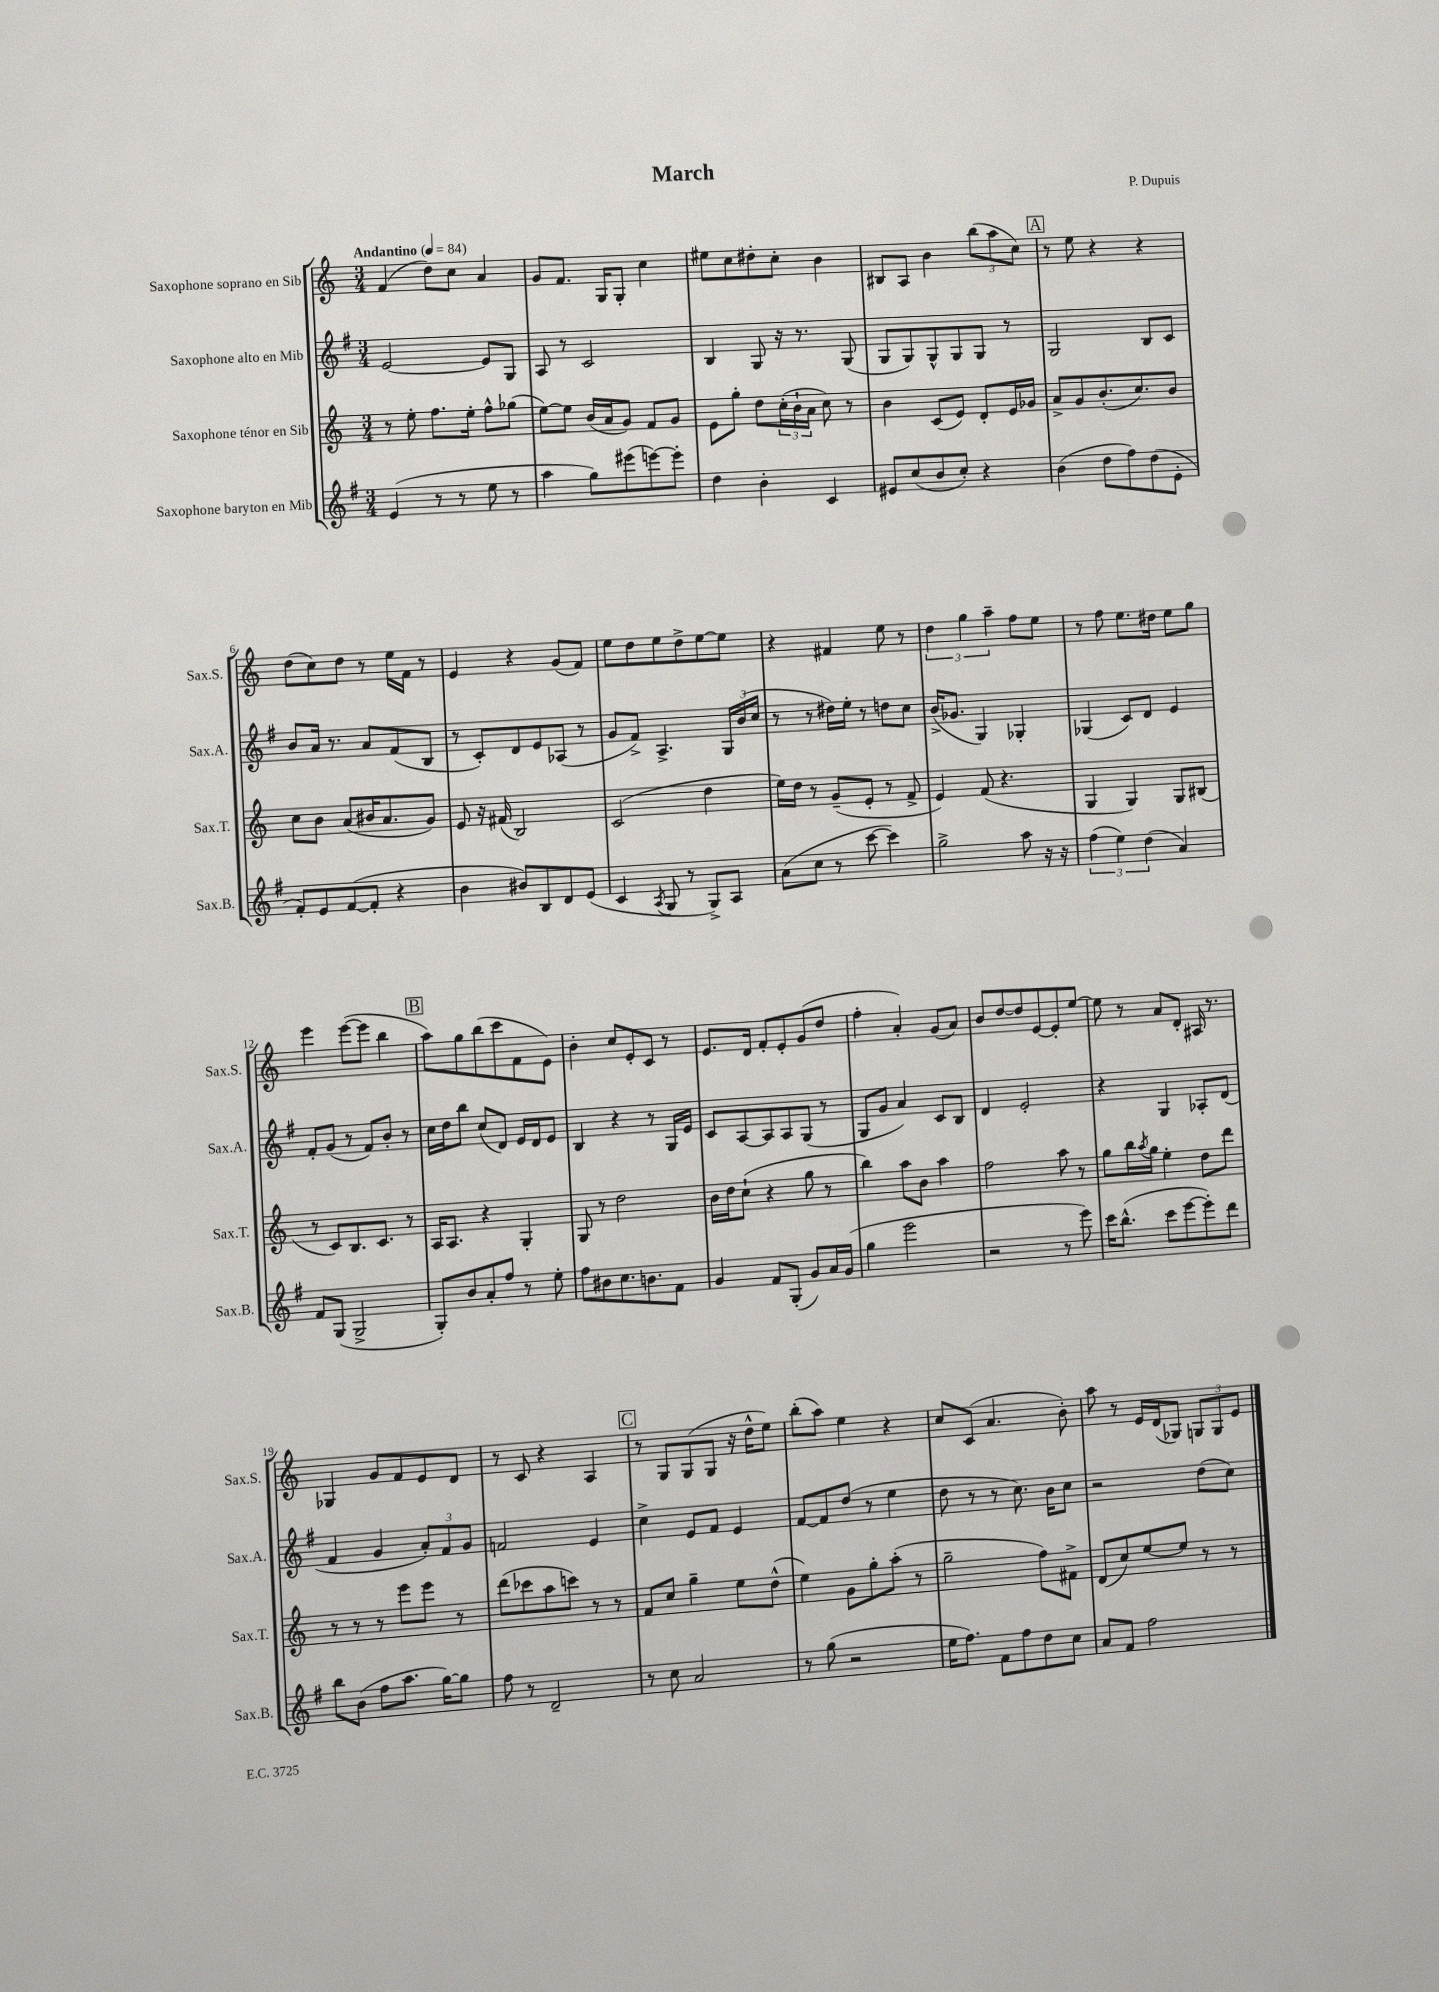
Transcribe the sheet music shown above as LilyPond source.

\header { title = "March" composer = "P. Dupuis" }
<<
\new StaffGroup <<
\new Staff = "s0" \with { instrumentName = "Saxophone soprano en Sib" shortInstrumentName = "Sax.S." } {
    \clef treble \key c \major \numericTimeSignature \time 3/4 \tempo "Andantino" 4 = 84
    f'4( d''8) c''8 a'4 |
    g'8 f'8. g16 g8-. c''4 |
    eis''8 c''8 dis''8-. c''8-. b'4 |
    bis8 a8 b'4 \tuplet 3/2 { b''8( a''8 c''8) } |
    \mark \markup { \box "A" } r8 e''8 r4 r4 |
    d''8( c''8) d''8 r8 e''16 f'16 r8 |
    e'4 r4 g'8( f'8) |
    e''8 d''8 e''8 d''8-> e''8~ e''8 |
    r4 fis'4 e''8 r8 |
    \tuplet 3/2 { d''4 g''4 a''4-- } f''8 e''8 |
    r8 f''8 e''8. dis''16 e''8 g''8 |
    e'''4 e'''8~( e'''8 b''4 |
    \mark \markup { \box "B" } a''8) g''8 b''8( c'''8 f'8 e'8) |
    b'4-. c''8 e'8-. c'8 r8 |
    e'8. d'16 f'8-. e'8-. g'8( d''8 |
    f''4-. a'4-.) g'8( a'8) |
    b'8 d''8~ d''8 e'8~ e'8-. e''8~ |
    e''8 r8 a'8 d'8-. ais16 r8. |
    ges4 g'8 f'8 e'8 d'8 |
    r8 c'8 r4 a4 |
    \mark \markup { \box "C" } r8 g8 g8( g8 r16 d''16-^ e''8) |
    b''8-.( a''8) e''4 r4 |
    c''8 c'8( a'4. b'8-.) |
    a''8 r8 e'16 d'16( ges8) \tuplet 3/2 { g8 g8 e'8 } \bar "|." |
}
\new Staff = "s1" \with { instrumentName = "Saxophone alto en Mib" shortInstrumentName = "Sax.A." } {
    \clef treble \key g \major \numericTimeSignature \time 3/4
    e'2~ e'8 g8 |
    a8 r8 c'2 |
    b4 g8 r16 r8. g8( |
    g8 g8) g8-^ g8 g8 r8 |
    \mark \markup { \box "A" } g2 b8 c'8 |
    b'8 a'16 r8. a'8 fis'8( b8 |
    r8 c'8-.) d'8 e'8 aes8( r8 |
    g'8 fis'8->) a4.-> \tuplet 3/2 { g16 b'16( c''16 } |
    r8 r8 dis''16) e''16-. r8 d''8 c''8 |
    b'16->( ges'8. g4) ges4-. |
    ges4( c'8) d'8 e'4 |
    fis'8-. g'8( r8 fis'8) b'8-. r8 |
    \mark \markup { \box "B" } c''16 d''16 b''8 c''8( d'8) e'16 d'16 e'8 |
    b4 r4 r8 g16 e'16 |
    c'8 a8~ a8 a8 g8( r8 |
    g8 g'8 a'4) c'8 b8 |
    d'4 e'2-. |
    r4 g4 aes8-. d'8( |
    fis'4 g'4 \tuplet 3/2 { a'8-.) fis'8 g'8 } |
    f'2 e'4 |
    \mark \markup { \box "C" } c''4-> e'8 fis'8 e'4 |
    fis'8~ fis'8 d''8( r8 e''4 |
    d''8 r8 r8 c''8.) b'16 c''8 |
    r2 d''8( c''8) \bar "|." |
}
\new Staff = "s2" \with { instrumentName = "Saxophone ténor en Sib" shortInstrumentName = "Sax.T." } {
    \clef treble \key c \major \numericTimeSignature \time 3/4
    r8 e''8-. f''8. e''16-. f''8-^ ges''8( |
    e''8~) e''8 b'16( a'16 g'8) f'8 g'8 |
    e'8 g''8-. d''8 \tuplet 3/2 { c''16-.( b'16-! a'16 } c''8) r8 |
    b'4 c'8( e'8) d'8-. e'16 ges'16 |
    \mark \markup { \box "A" } a'8-> g'8 b'8.-.( c''8.) b'8 |
    c''8 b'8 a'8( bis'16 a'8. g'8) |
    e'8 r16 fis'16( b2) |
    c'2( d''4 |
    e''16) d''16 r8 g'8--( e'8-. r8 f'8-> |
    e'4) f'8( r4. |
    g4 g4) g8 bis8( |
    r8 c'8) b8. c'8. r8 |
    \mark \markup { \box "B" } a16 a8. r4 g4-. |
    g8 r8 d''2 |
    b'16 d''16 c''8-!( r4 g''8 r8 |
    b''4) a''8 b'8 a''4 |
    f''2 a''8 r8 |
    g''8 b''16 \acciaccatura { a''8 } g''16 e''4-. d''8 d'''8 |
    r8 r8 r8 e'''8 e'''8 r8 |
    d'''8( ces'''8 a''8 c'''8) r8 r8 |
    \mark \markup { \box "C" } f'8 c''8 g''4-- e''8 d''8-^( |
    e''4) g'8 g''8-. a''8-.( r8 |
    g''2-- f''8) fis'8-> |
    d'8( c''8) e''8~ e''8 r8 r8 \bar "|." |
}
\new Staff = "s3" \with { instrumentName = "Saxophone baryton en Mib" shortInstrumentName = "Sax.B." } {
    \clef treble \key g \major \numericTimeSignature \time 3/4
    e'4( r8 r8 e''8 r8 |
    a''4 g''8) eis'''8( e'''8~) e'''8-. |
    d''4 b'4-. c'4 |
    eis'8 c''8( b'8 c''8-.) r4 |
    \mark \markup { \box "A" } b'4( d''8 fis''8) d''8( e'8-. |
    fis'8-.) e'8 fis'8~( fis'8-. r4 |
    b'4 bis'8) b8 d'8 e'8( |
    c'4 \acciaccatura { a8 } g8 r8 g8->) a8 |
    a'8( c''8 r8 c'''8~ c'''4) |
    g''2-> a''8 r16 r16 |
    \tuplet 3/2 { fis''4( e''4) d''4( } a'4) |
    fis'8 g8( g2-> |
    \mark \markup { \box "B" } g8-.) b'8 a'8-. fis''8 r8 e''8-. |
    fis''8 bis'8 c''8. b'8. fis'8 |
    g'4 fis'8 g8-.( g'8) a'16 g'16( |
    g''4 e'''2 |
    r2 r8 e'''8) |
    c'''16 b''8.-^( c'''8 e'''8~ e'''8-.) d'''8 |
    b''8 b'8( fis''8 a''8. g''16~) g''8 |
    fis''8 r8 d'2-- |
    \mark \markup { \box "C" } r8 c''8 a'2 |
    r8 g''8( r2 |
    e''16 fis''8.) fis'8 fis''8 d''8 c''8 |
    a'8 fis'8 fis''2 \bar "|." |
}
>>
>>
